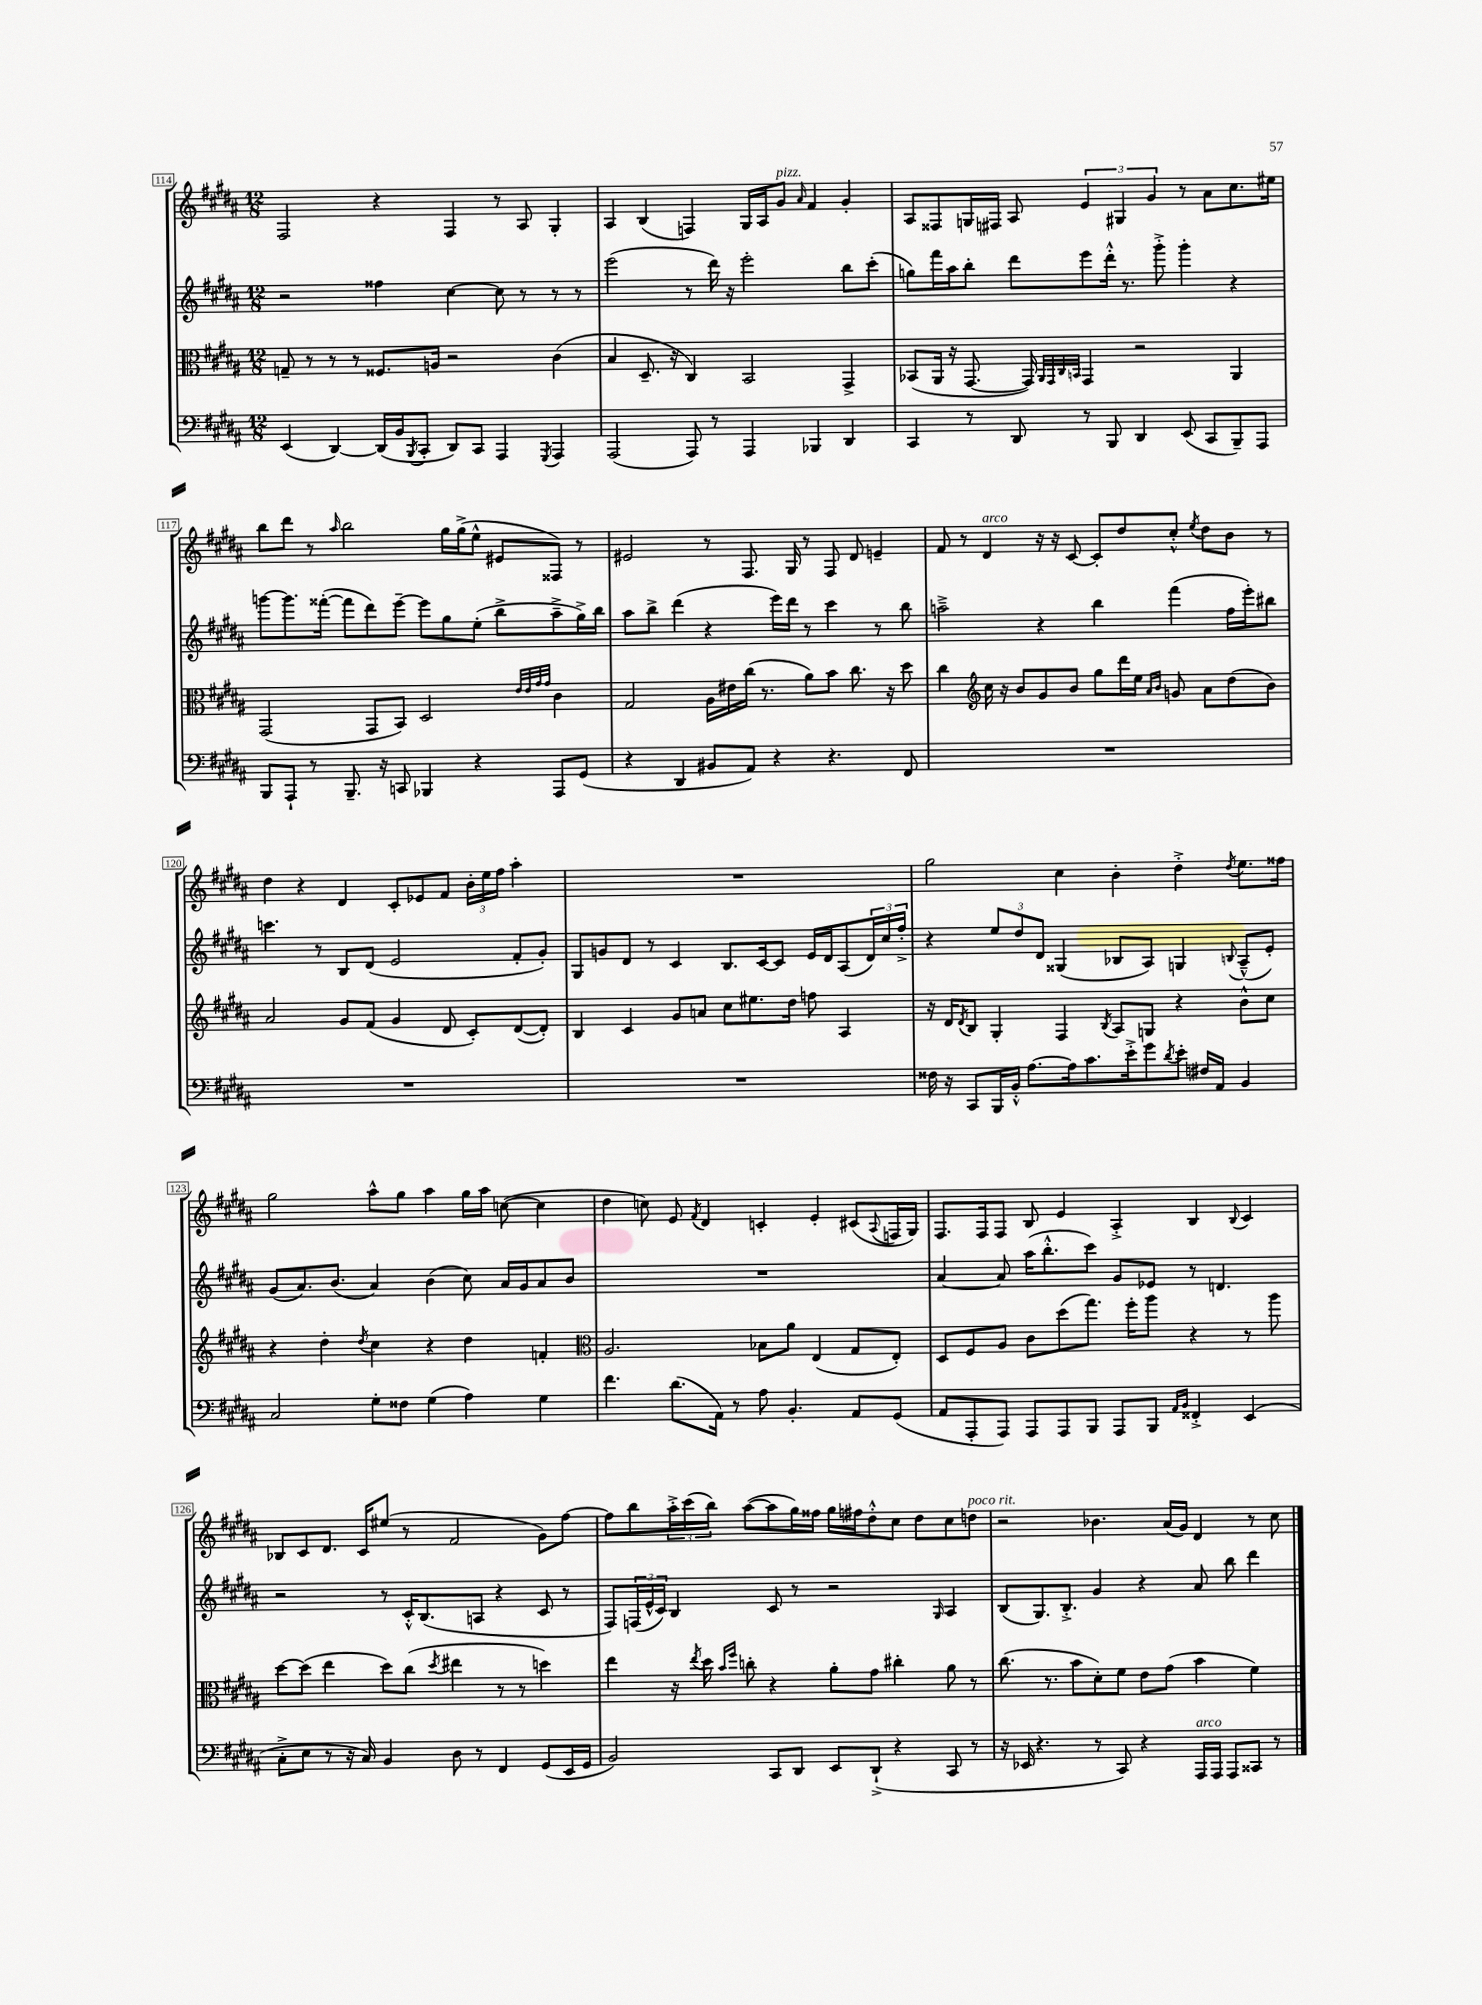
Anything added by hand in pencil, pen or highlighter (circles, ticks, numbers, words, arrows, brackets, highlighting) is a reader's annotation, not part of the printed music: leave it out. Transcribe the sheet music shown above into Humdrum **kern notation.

**kern	**kern	**kern	**kern
*part4	*part3	*part2	*part1
*staff4	*staff3	*staff2	*staff1
*clefF4	*clefC3	*clefG2	*clefG2
*k[f#c#g#d#a#]	*k[f#c#g#d#a#]	*k[f#c#g#d#a#]	*k[f#c#g#d#a#]
*M12/8	*M12/8	*M12/8	*M12/8
=114	=114	=114	=114
(4EE/	8Gn~/	2r	2F#/
.	8r	.	.
[4DD#/)	8r	.	.
.	8r	.	.
(16DD#/LL]	8.F##X/L	4ff##X\	4r
16BB/J	.	.	.
8qBBB/	.	.	.
8CC#'/J	.	.	.
.	16An/Jk	.	.
8DD#/L)	2r	[4cc#\	4F#/
8CC#/J	.	.	.
4AAA#/	.	8cc#\]	8r
.	.	8r	8A#/
8qGGG#/	.	.	.
4AAA#/	(4c#\	8r	4G#'/
.	.	8r	.
=115	=115	=115	=115
(2AAA#/	4B/	(2eee\	4A#/
.	8.D#~/	.	(4B/
.	16r	.	.
8AAA#/)	4C#/)	8r	4Fn/)
8r	.	16ddd#\)	.
.	.	16r	.
4AAA#/	2BB/	2eee'\	16G#/LL
.	.	.	16A#/J
!	!	!	!LO:TX:a:i:t=pizz.
.	.	.	8g#/J
.	.	.	16qqa#/
4BBB-X/	.	.	4f#/
4DD#/	4GG#^/	8bb\L	4g#'/
.	.	(8ccc#'\J	.
=116	=116	=116	=116
4CC#/	(8BB-X/L	8ggn\L)	8A#/L
.	16AA#/Jk	16fff#\L	8F##X/
.	16r	16aa#\J	.
8r	[8.GG#/	8bb'\J	16Gn/L
.	.	.	16F#X/JJ
8DD#/	.	8ddd#\L	8A#/
.	16GG#/])	.	.
.	32qqAA#/LLL	.	.
.	32qqGG#/	.	.
.	32qqC#/	.	.
.	32qqBBn/JJJ	.	.
8r	4GG#/	8eee\	6e/
8BBB/	.	16ddd#'^^\Jk	.
.	.	.	6G#X/
.	.	8.r	.
4DD#/	2r	.	.
.	.	.	6g#/
.	.	8ggg#'^\	.
(8EE/	.	4ggg#'\	8r
8CC#/L	.	.	8a#\L
8BBB~/)	4AA#/	4r	8.cc#\
8AAA#/J	.	.	.
.	.	.	16ee#X\Jk
!!LO:LB:g=z
=117	=117	=117	=117
8BBB/L	(2GG#/	[8gggn\L	8bb\L
8AAA#`/J	.	8.ggg\]	8ddd#\J
8r	.	.	8r
.	.	([16fff##X'\Jk	.
.	.	.	16qqaa#/
8.BBB~/	.	8fff##\L]	2bb\
.	8GG#/L	8ddd#\)	.
16r	.	.	.
8CCn/	8BB/J)	[8eee~\J	.
4BBB-X/	2D#/	8eee\L]	.
.	.	8gg#\	16gg#\LL
.	.	.	(16gg#^\J
4r	.	(8ee'\J	8ee^^\J
.	.	8bb^\L	8e#X/L
.	32qqe/LLL	.	.
.	32qqe/	.	.
.	32qqg#/	.	.
.	32qqg#/JJJ	.	.
8AAA#/L	4c#\	8aa#~^\	8F##X/J)
(8GG#/J	.	16gg#^\L)	8r
.	.	16bb\JJ	.
=118	=118	=118	=118
4r	2G#/	8aa#\L	2e#X/
.	.	8bb^\J	.
4DD#/	.	(4ddd#\	.
8BB#X/L	16A#\LL	4r	8r
.	16e#X\	.	.
8AA#/J)	(16cc#\JJ	.	8.F#/
.	8.r	.	.
4r	.	16eee\LL)	.
.	.	16ddd#\JJ	16G#/
.	8a#\L)	8r	8r
4.r	8b\J	4ccc#\	8F#/
.	8.cc#\	.	8d#/
.	.	8r	4en~/
.	16r	.	.
8FF#/	8dd#\	8bb\	.
=119	=119	=119	=119
1.r	4cc#\	2aan~^\	8f#/
.	.	.	8r
*	*clefG2	*	*
!	!	!	!LO:TX:a:i:t=arco
.	16cc#\	.	4d#/
.	16r	.	.
.	8b/L	.	.
.	8g#/	4r	16r
.	.	.	16r
.	8b/J	.	[8c#/
.	8gg#\L	4bb\	8c#'/L]
.	16ddd#\L	.	8dd#/
.	16ee\JJ	.	.
.	16qqa#/LL	.	.
.	16qqb/JJ	.	.
.	8gn/	(4fff#\	8cc#'^^/J
.	.	.	8qee/
.	8a#\L	.	8dd#\L
.	(8dd#\	16ff#\LL	8b\J
.	.	16eee'\J)	.
.	8b\J)	8bb#X\J	8r
!!LO:LB:g=z
=120	=120	=120	=120
1.r	2a#/	4.cccn\	4dd#\
.	.	.	4r
.	.	8r	.
.	8g#/L	8B/L	4d#/
.	(8f#/J	(8d#/J	.
.	4g#/	2e/	8c#'/L
.	.	.	8e-X/
.	8d#/	.	8f#/J
.	8c#'/L)	.	24b'\LL
.	.	.	24ee\
.	.	.	24ff#\JJ
.	([8d#/	8f#'/L	4aa#'\
.	8d#'/J])	8g#'/J)	.
=121	=121	=121	=121
1.r	4B/	8G#/L	1.r
.	.	8gn/	.
.	4c#/	8d#/J	.
.	.	8r	.
.	8g#/L	4c#/	.
.	8an/J	.	.
.	8cc#\L	8.B/L	.
.	8.ee#X\	.	.
.	.	[16c#/k	.
.	.	8c#/J]	.
.	16dd#\Jk	.	.
.	8ffn\	16e/LL	.
.	.	16d#/J	.
.	4A#/	(8A#/	.
.	.	24d#/L)	.
.	.	24cc#/	.
.	.	24ff#'^/JJ	.
=122	=122	=122	=122
16F##X\	16r	4r	2gg#\
16r	16d#/KL	.	.
.	8qd#/	.	.
8CC#/L	8B/J	.	.
16BBB/L	4G#'/	12ee/L	.
16BB'^^/JJ	.	.	.
.	.	12dd#/	.
[8.A#\L	.	.	.
.	.	12d#/J	.
.	4F#/	(4G##X/	4cc#\
16A#\k]	.	.	.
8.c#\	.	.	.
.	8qB/	.	.
.	8A#/L	8B-X/L	4b'\
16e'^\k	.	.	.
8g#\	8Gn/J	8A#/J)	.
8qd#/	.	.	.
8e'\J	4r	4Gn/	4dd#'^\
16F#X/LL	.	.	.
16AA#/JJ	.	.	.
.	.	8qqBn/	8qdd#/
4BB/	8b^^\L	(8A#~^^/L	8.ee\L
.	8cc#\J	8e'/J)	.
.	.	.	16ff##X\Jk
!!LO:LB:g=z
=123	=123	=123	=123
2C#/	4r	(8g#/L	2gg#\
.	.	8.a#/)	.
.	4dd#'\	.	.
.	.	(8.b/J	.
.	8qdd#/	.	.
8G#'\L	4cc#\	4a#/)	8aa#^^\L
8F##X\J	.	.	8gg#\J
(4G#\	4r	(4b\	4aa#\
4A#\)	4dd#\	8cc#\)	16gg#\LL
.	.	.	16aa#\JJ
.	.	16a#/LL	([8ccn\
.	.	16g#/J	.
4G#\	4fn'/	8a#/	4cc\]
.	.	8b/J	.
=124	=124	=124	=124
*	*clefC3	*	*
4.f#\	2.A#/	1.r	4dd#\
.	.	.	8ccn\)
(8.d#\L	.	.	8e/
.	.	.	8qf#/
.	.	.	4d#/
16AA#\Jk)	.	.	.
8r	.	.	.
8A#\	8B-X\L	.	4cn'/
4.BB'/	8a#\J	.	.
.	(4E/	.	4e'/
8AA#/L	8G#/L	.	(8c#X/L
.	.	.	8qqA#/
(8GG#/J	8E'/J)	.	16Fn/L
.	.	.	16G#/JJ)
=125	=125	=125	=125
8AA#/L	8D#/L	[4a#/	8.F#/L
8AAA#'/	8F#/	.	.
.	.	.	16F#/k
8AAA#/J)	8A#/J	8a#/]	8F#/J
8AAA#/L	8c#\L	(16aa#\KL	8B/
.	.	8.bb'^^\	.
8AAA#/	(8dd#\	.	4e/
8BBB/J	8.gg#\J)	8ccc#\J)	.
8AAA#/L	.	8g#/L	4A#'^/
.	16ff#'\KL	.	.
8BBB/J	8aa#\J	8e-X/J	.
16qqAA#/LL	.	.	.
16qqBB/JJ	.	.	.
4FF##X'^/	4r	8r	4B/
.	.	4.dn/	.
.	.	.	8qqB/
(4EE/	8r	.	4c#/
.	8aa#\	.	.
!!LO:LB:g=z
=126	=126	=126	=126
8C#'^\L	[8dd#\L	2r	8B-X/L
8E\J	(8dd#\J]	.	8c#/
8r	4ee\	.	8.d#/J
16r	.	.	.
16C#/)	.	.	16c#/KL
4BB/	8dd#\L)	8r	(8ee#X/J
.	(8cc#\J	16c#'^^/KL	8r
.	.	(8.B/	.
.	8qdd#/	.	.
8D#\	4ee#X\	.	2f#/
8r	.	8An/J	.
4FF#/	8r	4r	.
.	8r	.	.
(8GG#/L	4ddn\)	8c#/	8g#\L)
16EE/L	.	8r	[8ff#\J
16GG#/JJ	.	.	.
=127	=127	=127	=127
2BB/)	4ee\	8F#/L)	8ff#\L]
.	.	(24Fn/L	8bb\
.	.	24e^^/	.
.	.	24c#/JJ)	.
.	16r	4B/	24aa#'^\L
.	.	.	(24ccc#\
.	8qee/	.	.
.	16dd#\	.	.
.	.	.	24bb\JJ)
.	16qqb/LL	.	.
.	16qqff#/JJ	.	.
.	8ccn'\	.	([8aa#\L
8CC#/L	4r	8c#/	8aa#\]
8DD#/J	.	8r	16gg#\L)
.	.	.	16ff##X\JJ
8EE/L	8a#'\L	2r	16gg#\LL
.	.	.	16ff#X\J
(8DD#`^/J	8g#\J	.	8dd#'^^\
4r	4cc#X'\	.	8cc#\J
.	.	.	8dd#\L
.	.	16qqG#/	.
8CC#/	8a#\	4A#/	8cc#\
!	!	!	!LO:TX:a:i:t=poco rit.
8r	8r	.	8ddn\J
=128	=128	=128	=128
16r	(8.cc#\	(8B/L	2r
16EE-X/	.	.	.
4.r	.	8.G#/)	.
.	8.r	.	.
.	.	8.B'^/J	.
.	8b\L	.	.
8r	8d#'\)	4g#/	4.b-X\
8CC#/)	8f#\J	.	.
4r	8e\L	4r	.
.	(8g#\J	.	(16a#/LL
.	.	.	16g#/JJ)
!LO:TX:a:i:t=arco	!	!	!
16AAA#/LL	4b\	8a#/	4d#/
16AAA#/JJ	.	.	.
8AAA#/L	.	8bb\	.
8CC##X/J	4f#\)	4ddd#\	8r
8r	.	.	8cc#\
==	==	==	==
*-	*-	*-	*-
